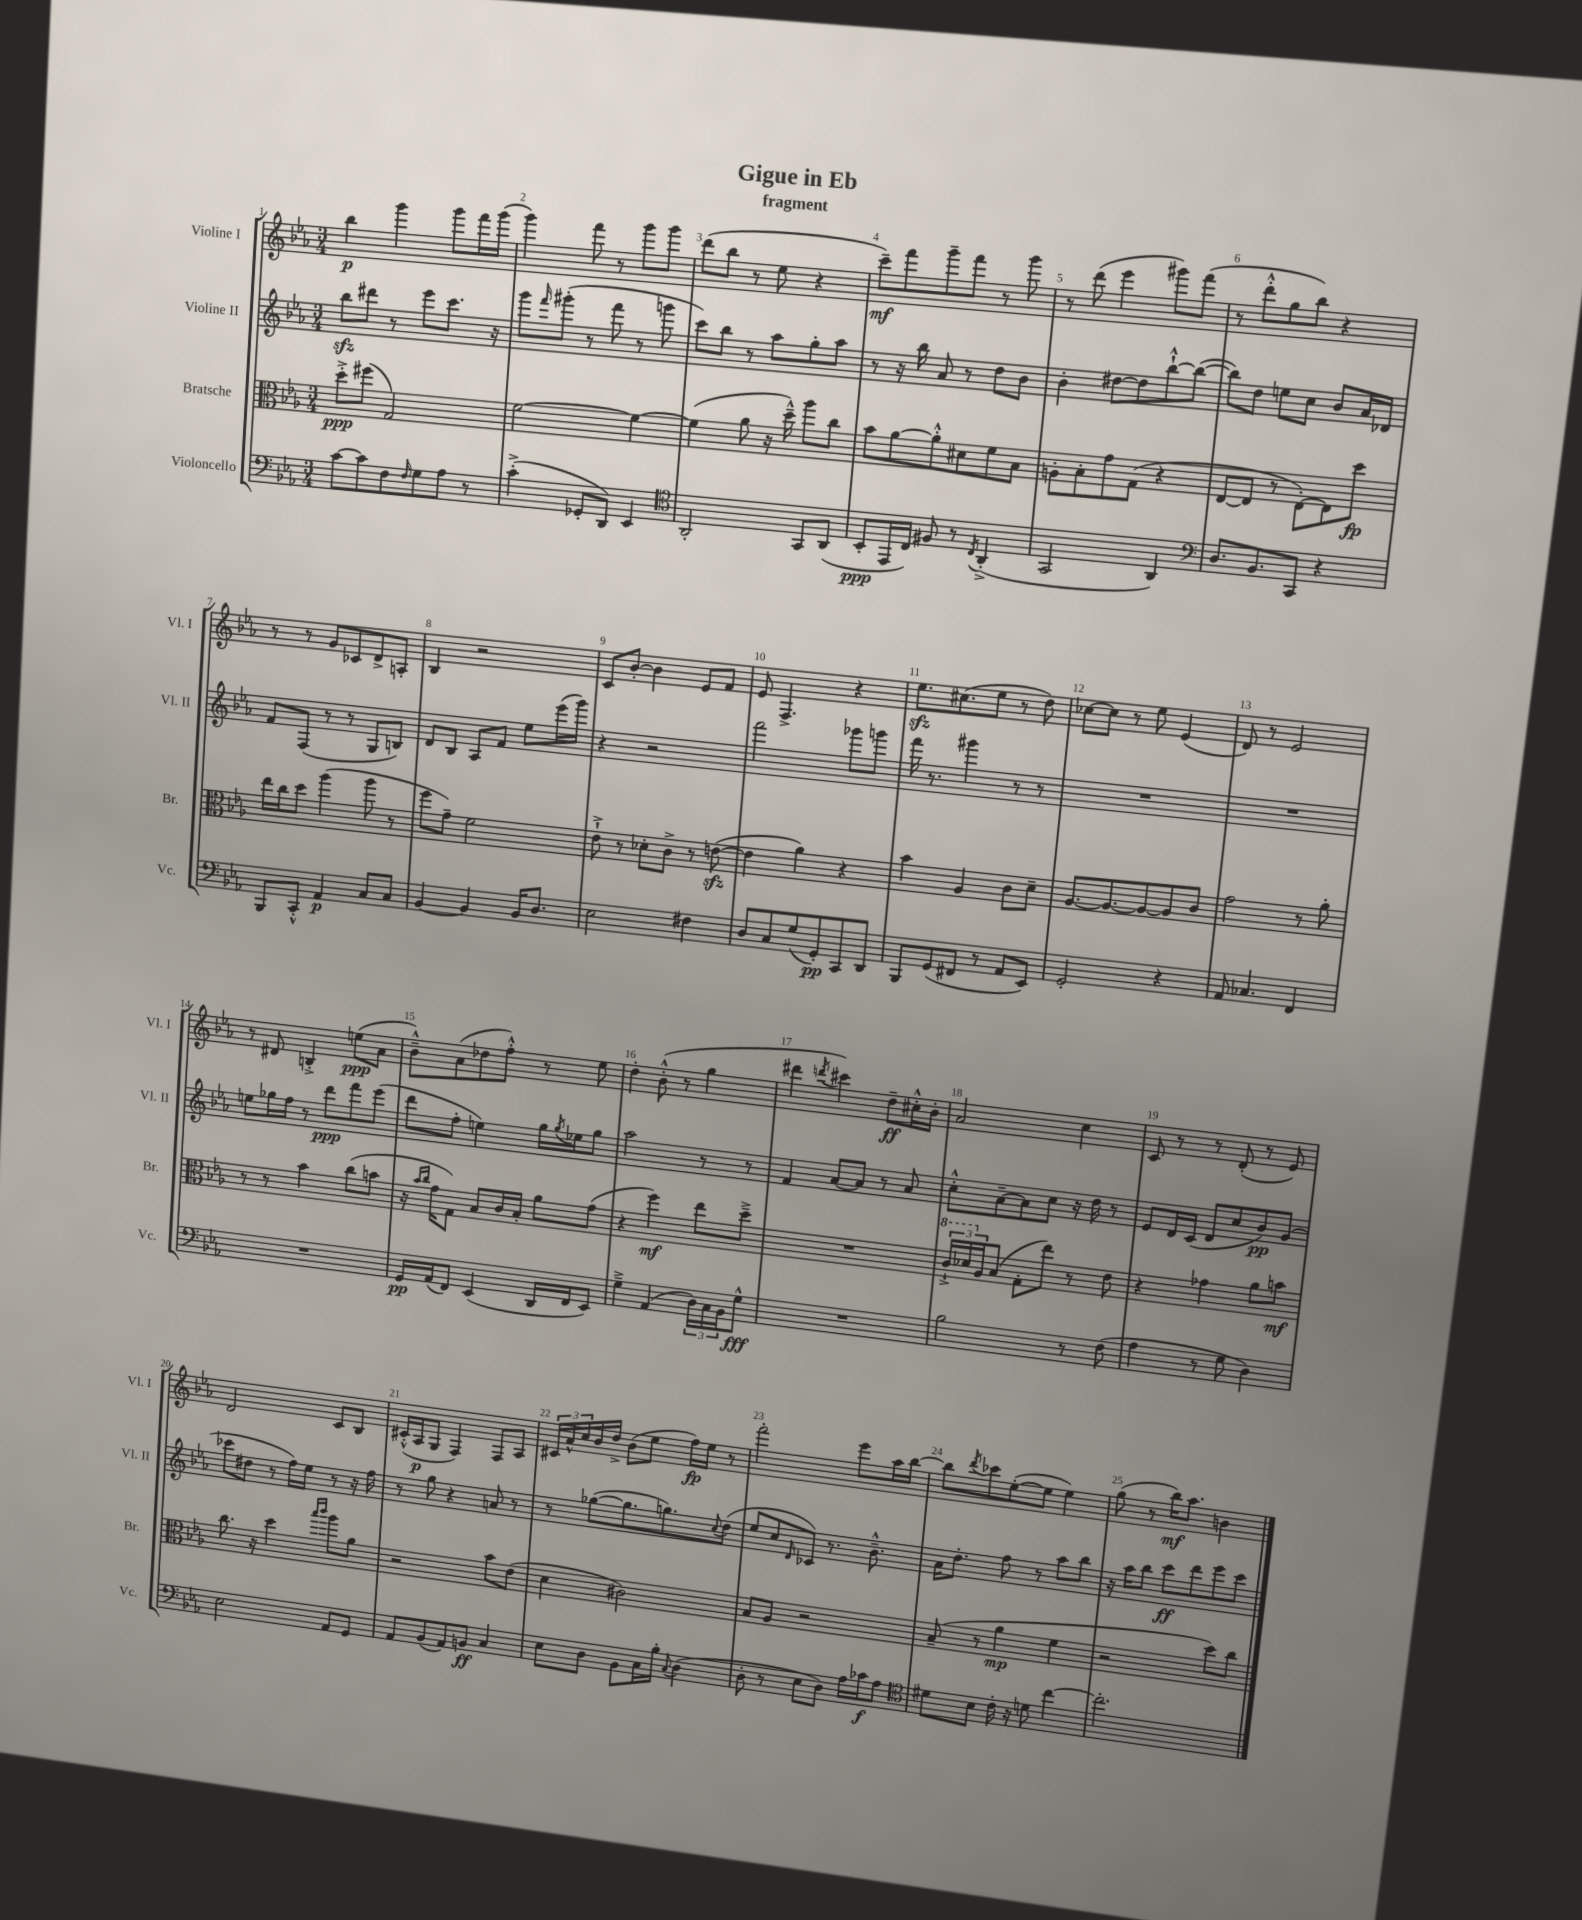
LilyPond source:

\header { title = "Gigue in Eb" subtitle = "fragment" }
<<
\new StaffGroup <<
\new Staff = "s0" \with { instrumentName = "Violine I" shortInstrumentName = "Vl. I" } {
    \clef treble \key ees \major \numericTimeSignature \time 3/4
    bes''4\p g'''4 g'''8 f'''16 g'''16( |
    g'''4) f'''8 r8 g'''8 g'''8 |
    d'''8( bes''8 r8 ees''8 r4 |
    c'''8--\mf) f'''8 g'''8-- f'''8 r8 g'''8 |
    r8 d'''8( ees'''4 gis'''8) f'''8( |
    r8 d'''8-.-^ g''8 bes''8) r4 |
    r8 r8 g'8 ces'8 d'8-> a8-. |
    bes4 r2 |
    c'8 bes'8~-. bes'4 ees'8 f'8 |
    ees'8 f4.-> r4 |
    ees''8.\sfz cis''8.( ees''8 r8 d''8) |
    ces''8~ ces''8 r8 ees''8 ees'4( |
    d'8) r8 ees'2 |
    r8 dis'8 b4-.-> e''8\ppp( aes'8 |
    bes'8---^) aes'8( des''8 f''8-.-^) r8 ees''8 |
    d''4-. bes'8-.-^( r8 g''4 |
    dis'''4 \acciaccatura { d'''8 } cis'''4) d''8--\ff cis''16-.-^ bes'16-. |
    aes'2 c''4 |
    c'8 r8 r8 d'8-.( r8 ees'8) |
    d'2 c'8 bes8 |
    cis'16-.-^( aes16\p g8 f4) f8 aes8 |
    \tuplet 3/2 { cis'16 aes'16-^ c''16 } bes'16 d''16-> bes'8( ees''8 f''16\fp) ees''16 r8 |
    f'''2-. ees'''8 aes''16 bes''16~ |
    bes''8 \acciaccatura { d'''8 } ces'''8 ees''8~-.( ees''8 ees''4) |
    g''8( r8 bes''16\mf) aes''8. b'4 \bar "|." |
}
\new Staff = "s1" \with { instrumentName = "Violine II" shortInstrumentName = "Vl. II" } {
    \clef treble \key ees \major \numericTimeSignature \time 3/4
    bes''8\sfz dis'''8 r8 ees'''8 c'''8. r16 |
    g'''8 \grace { f'''16 } gis'''8-.( r8 f'''8 r8 g'''8 |
    c'''8) bes''8 r8 aes''8 g''8-. aes''8 |
    r8 r16 bes''16 aes'8 r8 d''8 bes'8 |
    bes'4-. dis''8~ dis''8 bes''8~-!-^ bes''8~( |
    bes''8) d''8 e''8 c''8 bes'8 aes'16 des'16 |
    f'8 f8( r8 r8 g8 b8) |
    d'8 bes8 aes8 f'8 ees''8 ees'''16( g'''16) |
    r4 r2 |
    f'''2 ges'''8 g'''8 |
    f'''16 r8. gis'''4 r8 r8 |
    R2. |
    R2. |
    e''8 ges''16 f''16 r8 d'''8\ppp f'''8 ees'''8( |
    d'''8 f''8-. e''4) g''16 \acciaccatura { g''8 } ees''16 g''8 |
    aes''2 r8 r8 |
    f'4 aes'8~ aes'8 r8 aes'8 |
    c''8-.-^ aes'8~-- aes'8 c''8 r16 d''16 r8 |
    ees'8 d'16 c'16( d'8 c''8 bes'8\pp) g'8( |
    ces'''8 dis''8 r8 f''16) ees''16 r8 r16 f''16 |
    r8 g''8 r4 a'8 r8 |
    r8 ges''8~( ges''8. g''8.) \appoggiatura { c''8 } d''8( |
    ees''8 c''8 \grace { d'16 } ces'8) r8. bes'8.---^ |
    aes'16 d''8.-. f''8 r8 aes''8 bes''8 |
    r16 aes''16 bes''8 c'''8\ff d'''8 ees'''8 c'''8 \bar "|." |
}
\new Staff = "s2" \with { instrumentName = "Bratsche" shortInstrumentName = "Br." } {
    \clef alto \key ees \major \numericTimeSignature \time 3/4
    d''8-.->\ppp fis''8( g2) |
    f'2~ f'4~ |
    f'4( aes'8 r16 d''16---^) aes''8 c''8 |
    bes'8 aes'8~ aes'8-.-^ dis'8 f'8 bes8 |
    a8-. bes8-. g'8 g8( r4 |
    ees8~ ees8 r8 ees8~-.) ees8 d''8\fp |
    ees''16 c''16 d''8 aes''4( aes''8 r8 |
    f''8 g'8--) f'2 |
    ees'8-!-> r8 des'8-. c'8-> r8 e'8~\sfz( |
    e'4 aes'4) r4 |
    bes'4 aes4 c'8 d'8-- |
    aes8.~ aes8.~ aes8~ aes8 c'8 |
    g'2 r8 aes'8-. |
    r8 r8 bes'4 c''8( b'8 |
    r16 \grace { bes'16 c''16 } g'16 g8) bes8 c'16 bes16-. aes'8 g'8( |
    r4 f''4\mf) ees''8 d''8---> |
    R2. |
    \tuplet 3/2 { \ottava #1 c''16-!-> des''16 \ottava #0 aes16 } bes8( g8-. ees''8) r8 ees'8 |
    r4 ges'4 aes'8 b'8\mf |
    c''8. r16 d''4 \grace { bes''16 c'''16 } aes''8 aes'8 |
    r2 bes'8 ees'8( |
    d'4 cis'2) |
    bes8 aes8 r2 |
    bes8--( r8 aes'4\mp f'4 |
    r2 d''8) c''8 \bar "|." |
}
\new Staff = "s3" \with { instrumentName = "Violoncello" shortInstrumentName = "Vc." } {
    \clef bass \key ees \major \numericTimeSignature \time 3/4
    c'8~ c'8 f8 \grace { f16 } g8 aes8 r8 |
    c'4-.->( ges,8-. d,8) ees,4 |
    \clef tenor aes,2-. g,8 aes,8( |
    bes,8-.\ppp ees,16 c16) fis8 r8 \acciaccatura { c8 } aes,4-.->( |
    g,2 aes,4) |
    \clef bass d8. bes,8. c,8 r4 |
    bes,,8 c,8-.-^ aes,4\p c8 c8 |
    bes,4~ bes,4 bes,16 d8. |
    ees2 fis4 |
    d8 c8 g8( g,8-.\pp) c,8 d,8 |
    bes,,8 g,8( fis,8 r8 aes,8 ees,8) |
    g,2-. r4 |
    aes,8 ces4. f,4 |
    R2. |
    g,16\pp aes,16( f,8) ees,4( d,16 f,16 ees,8) |
    g4---> aes,4( \tuplet 3/2 { d16) c16 bes,16 } g8-^\fff |
    R2. |
    bes2 r8 f8( |
    aes4 r8 g8 d4) |
    ees2 aes,8 g,8 |
    aes,8 bes,8( aes,8) b,8\ff c4 |
    ees8 d8 bes,8 c16 bes16-. \appoggiatura { c8 } d4( |
    d8-. r8 ees8 d8) aes16 ces'16\f aes8 |
    \clef tenor dis'8 bes8 c'16-. r16 d'8 c''4~ |
    c''2.-. \bar "|." |
}
>>
>>
\layout { \context { \Score \override BarNumber.break-visibility = ##(#f #t #t) barNumberVisibility = #all-bar-numbers-visible } }
